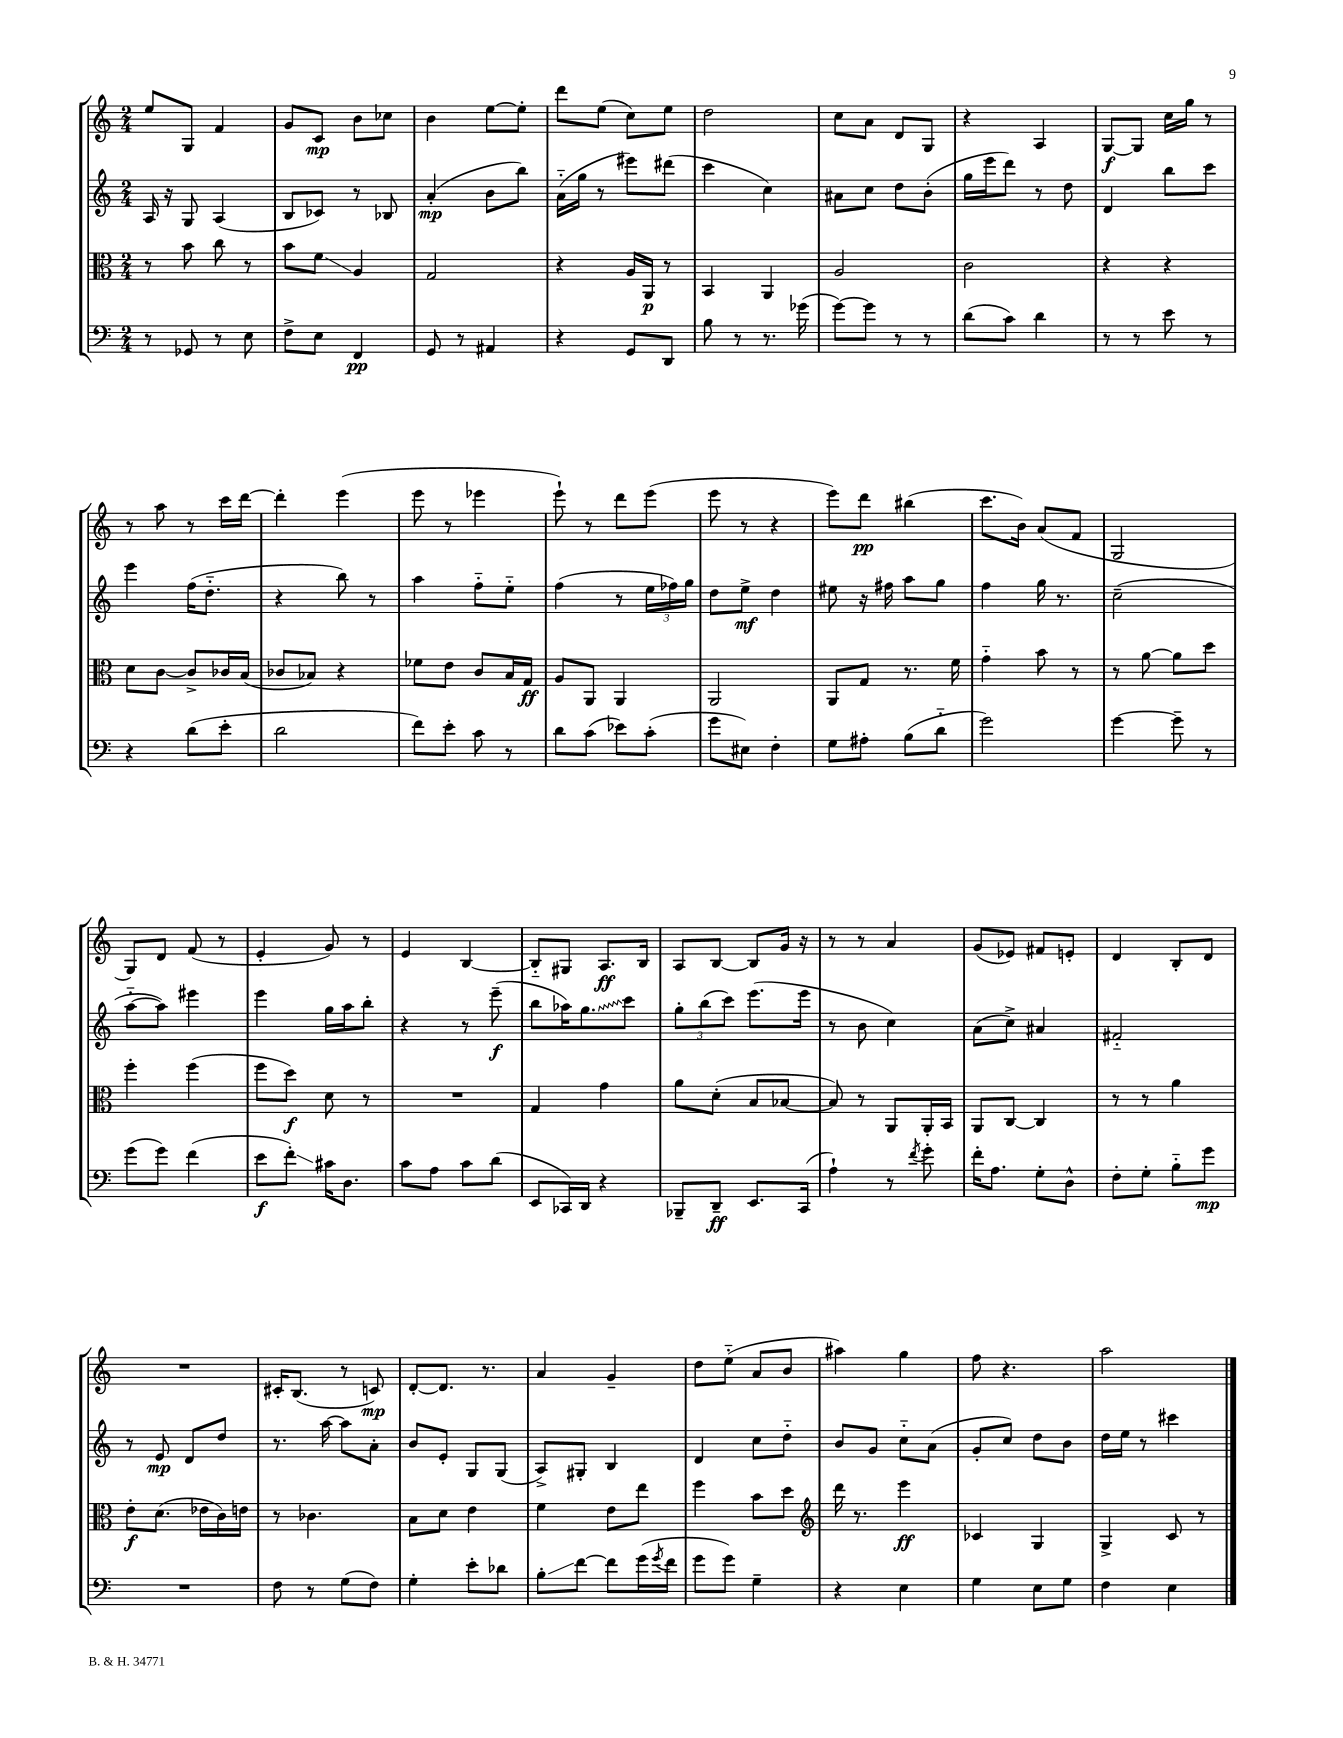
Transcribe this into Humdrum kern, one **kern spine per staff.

**kern	**kern	**kern	**kern
*staff4	*staff3	*staff2	*staff1
*clefF4	*clefC3	*clefG2	*clefG2
*k[]	*k[]	*k[]	*k[]
*M2/4	*M2/4	*M2/4	*M2/4
8r	8r	16A/	8ee/L
.	.	16r	.
8GG-/	8b\	8G/	8G/J
8r	8cc\	(4A/	4f/
8E\	8r	.	.
=	=	=	=
8F^\L	8b\L	8B/L	8g/L
8E\J	8f\J	8c-/J)	8c/J
4FF/	4A/	8r	8b\L
.	.	8B-/	8cc-\J
=	=	=	=
8GG/	2G/	(4a'/	4b\
8r	.	.	.
4AA#/	.	8b\L	[8ee\L
.	.	8bb\J)	8ee'\]J
=	=	=	=
4r	4r	(16a'~\LL	8ddd\L
.	.	16gg\JJ	.
.	.	8r	(8ee\J
8GG/L	16A/LL	8eee#\L)	8cc\L)
.	16AA/JJ	.	.
8DD/J	8r	(8ddd#\J	8ee\J
=	=	=	=
8B\	4BB/	4ccc\	2dd\
8r	.	.	.
8.r	4AA/	4cc\)	.
(16g-\	.	.	.
=	=	=	=
[8g\L)	2A/	8a#\L	8cc\L
8g\]J	.	8cc\J	8a\J
8r	.	8dd\L	8d/L
8r	.	(8b'\J	8G/J
=	=	=	=
(8d\L	2c\	16gg\LL	4r
.	.	16eee\J	.
8c\J)	.	8ddd\J)	.
4d\	.	8r	4A/
.	.	8dd\	.
=	=	=	=
8r	4r	4d/	[8G/L
8r	.	.	8G/]J
8e\	4r	8bb\L	16cc\LL
.	.	.	16gg\JJ
8r	.	8ccc\J	8r
=	=	=	=
4r	8d\L	4eee\	8r
.	[8c\J	.	8aa\
(8d\L	8c^/]L	(16ff\LK	8r
.	.	8.dd'~\J	.
8e'\J	16c-/L	.	16ccc\LL
.	(16B/JJ	.	[16ddd\JJ
=	=	=	=
2d\	8c-/L	4r	4ddd'\]
.	8B-/J)	.	.
.	4r	8bb\)	(4eee\
.	.	8r	.
=	=	=	=
8f\L)	8f-\L	4aa\	8eee\
8e'\J	8e\J	.	8r
8c\	8c/L	8ff'~\L	4eee-\
8r	16B/L	8ee'~\J	.
.	16G/JJ	.	.
=	=	=	=
8d\L	8A/L	(4ff\	8eee`\)
(8c\J	8AA/J	.	8r
8e-\L)	4AA/	8r	8ddd\L
(8c'\J	.	24ee\LL	(8eee\J
.	.	24ff-\)	.
.	.	24gg\JJ	.
=	=	=	=
8g\L	2AA/	8dd\L	8eee\
8E#\J)	.	8ee^\J	8r
4F'\	.	4dd\	4r
=	=	=	=
8G\L	8AA/L	8ee#\	8eee\L)
8A#'\J	8G/J	16r	8ddd\J
.	.	16ff#\	.
(8B\L	8.r	8aa\L	(4bb#\
8d'~\J	.	8gg\J	.
.	16f\	.	.
=	=	=	=
2g\)	4g'~\	4ff\	8.ccc\L
.	.	.	16b\Jk)
.	8b\	16gg\	(8a/L
.	.	8.r	.
.	8r	.	8f/J
=	=	=	=
[4g\	8r	(2cc~\	2G/
.	[8a\	.	.
8g~\]	8a\]L	.	.
8r	8dd\J	.	.
=	=	=	=
(8g\L	4ff'\	[8aa'~\L	8G/L)
8g\J)	.	8aa\]J)	8d/J
(4f\	(4ff\	4eee#\	(8f/
.	.	.	8r
=	=	=	=
8e\L	8ff\L	4eee\	4e'/
8f'\J)	8dd\J)	.	.
16c#\LK	8d\	16gg\LL	8g/)
8.D\J	.	16aa\J	.
.	8r	8bb'\J	8r
=	=	=	=
8c\L	2r	4r	4e/
8A\J	.	.	.
8c\L	.	8r	[4B/
(8d\J	.	(8eee~\	.
=	=	=	=
8EE/L	4G/	8bb\L	8B'~/]L
16CC-/L)	.	16aa-\K)	8G#/J
16DD/JJ	.	8.gg\	.
4r	4g\	.	8.A/L
.	.	8ccc\J	.
.	.	.	16B/Jk
=	=	=	=
8BBB-~/L	8a\L	12gg'\L	8A/L
.	.	(12bb\	.
8DD~/J	(8d'\J	.	[8B/J
.	.	12ccc\J)	.
8.EE/L	8B/L	(8.eee\L	8B/]L
.	[8B-/J	.	16g/Jk
(16CC/Jk	.	16eee\Jk	16r
=	=	=	=
4A`\)	8B-/])	8r	8r
.	8r	8b\	8r
8r	8AA/L	4cc\)	4a/
8qf/	.	.	.
8g'\	16AA'/L	.	.
.	16BB/JJ	.	.
=	=	=	=
16f'\LK	8AA/L	(8a\L	(8g/L
8.A\J	.	.	.
.	[8C/J	8cc^\J)	8e-/J)
8G'\L	4C/]	4a#/	8f#/L
8D^^\J	.	.	8e'/J
=	=	=	=
8F'\L	8r	2f#'~/	4d/
8G'\J	8r	.	.
8B'~\L	4a\	.	8B'/L
8g\J	.	.	8d/J
=	=	=	=
2r	8e'\L	8r	2r
.	(8.d\J	8e/	.
.	.	8d/L	.
.	16e-\LL	.	.
.	16c\)	8dd/J	.
.	16e\JJ	.	.
=	=	=	=
8F\	8r	8.r	16c#'/LK
.	.	.	(8.B/J
8r	4.c-\	.	.
.	.	[16aa\	.
(8G\L	.	8aa\]L	8r
8F\J)	.	8a'\J	8c/)
=	=	=	=
4G'\	8B\L	8b/L	[8d'/L
.	8d\J	8e'/J	8.d/]J
8e'\L	4e\	8G/L	.
.	.	.	8.r
8d-\J	.	(8G/J	.
=	=	=	=
8B'\L	4f\	8A^/L)	4a/
[8f\J	.	8G#'/J	.
8f\]L	8e\L	4B/	4g~/
(16g\L	8ee\J	.	.
8qg/	.	.	.
16f\JJ	.	.	.
=	=	=	=
8g\L	4ff\	4d/	8dd\L
8g\J)	.	.	(8ee'~\J
4G~\	8b\L	8cc\L	8a/L
.	8dd\J	8dd'~\J	8b/J
=	=	=	=
*	*clefG2	*	*
4r	16ddd\	8b/L	4aa#\)
.	8.r	.	.
.	.	8g/J	.
4E\	4eee\	8cc'~\L	4gg\
.	.	(8a\J	.
=	=	=	=
4G\	4c-/	8g'/L	8ff\
.	.	8cc/J)	4.r
8E\L	4G/	8dd\L	.
8G\J	.	8b\J	.
=	=	=	=
4F\	4G^/	16dd\LL	2aa\
.	.	16ee\JJ	.
.	.	8r	.
4E\	8c/	4ccc#\	.
.	8r	.	.
==	==	==	==
*-	*-	*-	*-
